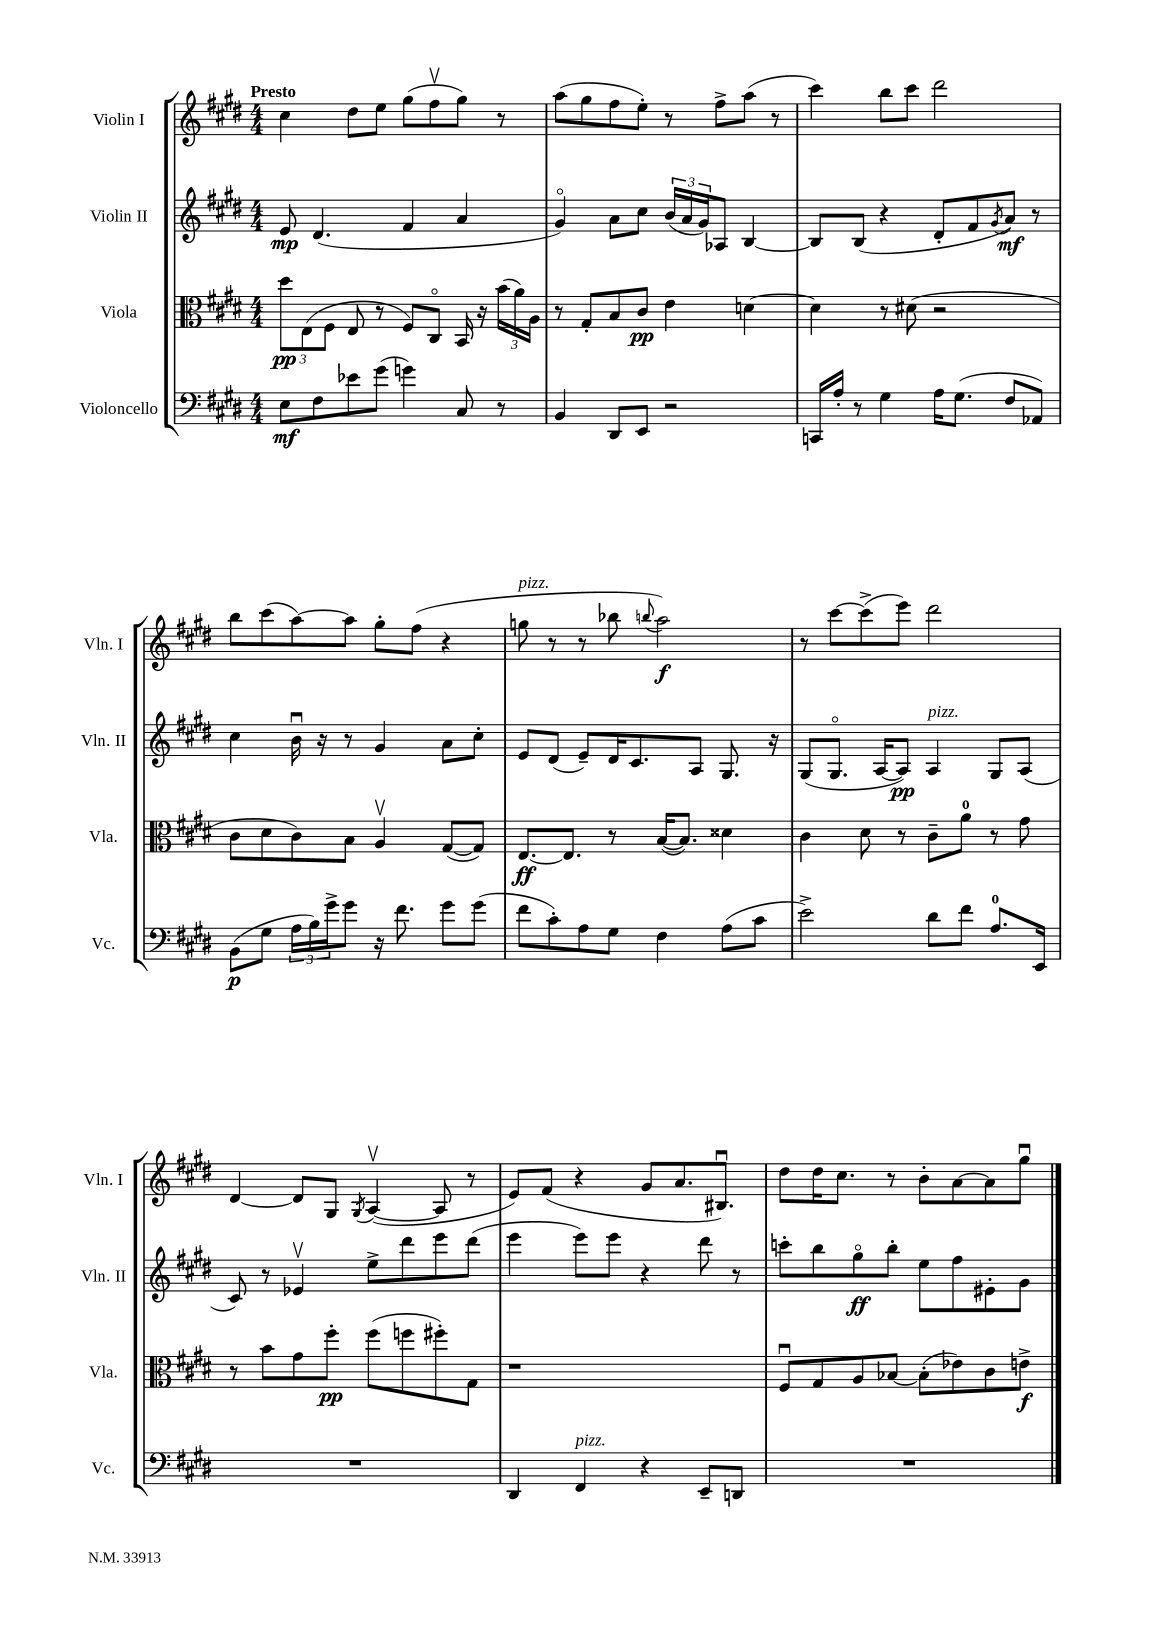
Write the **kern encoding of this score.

**kern	**kern	**kern	**kern
*staff4	*staff3	*staff2	*staff1
*clefF4	*clefC3	*clefG2	*clefG2
*k[f#c#g#d#]	*k[f#c#g#d#]	*k[f#c#g#d#]	*k[f#c#g#d#]
*M4/4	*M4/4	*M4/4	*M4/4
8E	12dd#	8e	4cc#
.	(12E	.	.
8F#	.	(4.d#	.
.	12F#	.	.
8e-	8E	.	8dd#
(8g#	8r	.	8ee
4g)	8F#)	4f#	(8gg#
.	8C#o	.	8ff#v
8C#	16BB	4a	8gg#)
.	16r	.	.
8r	(24b	.	8r
.	24a)	.	.
.	24A	.	.
=	=	=	=
4BB	8r	4g#o)	(8aa
.	8G#'	.	8gg#
8DD#	8B	8a	8ff#
8EE	8c#	8cc#	8ee')
2r	4e	(24b	8r
.	.	24a	.
.	.	24g#)	.
.	.	8A-	8ff#^
.	[4d	[4B	(8aa
.	.	.	8r
=	=	=	=
16CC	4d]	8B]	4ccc#)
16A'	.	.	.
8r	.	(8B	.
4G#	8r	4r	8bb
.	(8d#	.	8ccc#
16A	2r	8d#'	2ddd#
(8.G#	.	.	.
.	.	8f#	.
.	.	8qg#	.
8F#	.	8a)	.
8AA-)	.	8r	.
=	=	=	=
(8BB	8c#	4cc#	8bb
8G#	8d#	.	(8ccc#
24A	8c#)	16bu	[8aa)
24B)	.	.	.
.	.	16r	.
24g#^	.	.	.
8g#	8B	8r	8aa]
16r	4Av	4g#	8gg#'
8.f#	.	.	.
.	.	.	(8ff#
8g#	([8G#	8a	4r
(8g#	8G#])	8cc#'	.
=	=	=	=
8f#	[8.E	8e	8gg
8c#')	.	(8d#	8r
.	8.E]	.	.
8A	.	8e~)	8r
8G#	8r	16d#	8bb-
.	.	8.c#	.
.	.	.	8qqbb
4F#	([16B	.	2aa)
.	8.B])	.	.
.	.	8A	.
(8A	4d##	8.G#	.
8c#	.	.	.
.	.	16r	.
=	=	=	=
2e^)	4c#	(8G#	8r
.	.	8.G#o	[8ccc#
.	8d#	.	(8ccc#^]
.	.	[16A	.
.	8r	8A])	8eee)
8d#	8c#~	4A	2ddd#
8f#	8a	.	.
8.A	8r	8G#	.
.	8g#	(8A	.
16EE	.	.	.
=	=	=	=
1r	8r	8c#)	[4d#
.	8b	8r	.
.	8g#	4e-v	8d#]
.	8ff#'	.	8G#
.	.	.	8qG#
.	(8ff#	8ee^	([4Av
.	8ff	8ddd#	.
.	8ff#')	8eee	8A]
.	8G#	(8ddd#	8r
=	=	=	=
4DD#	1r	4eee	8e)
.	.	.	(8f#
4FF#	.	8eee)	4r
.	.	8eee	.
4r	.	4r	8g#
.	.	.	8.a
8EE~	.	8ddd#	.
.	.	.	8.B#u)
8DD	.	8r	.
=	=	=	=
1r	8F#u	8ccc'	8dd#
.	8G#	8bb	16dd#
.	.	.	8.cc#
.	8A	8gg#o	.
.	[8B-	8bb'	8r
.	(8B-']	8ee	8b'
.	8e-)	8ff#	[8a
.	8c#	8e#'	8a]
.	8e^	8g#	8gg#u
==	==	==	==
*-	*-	*-	*-
